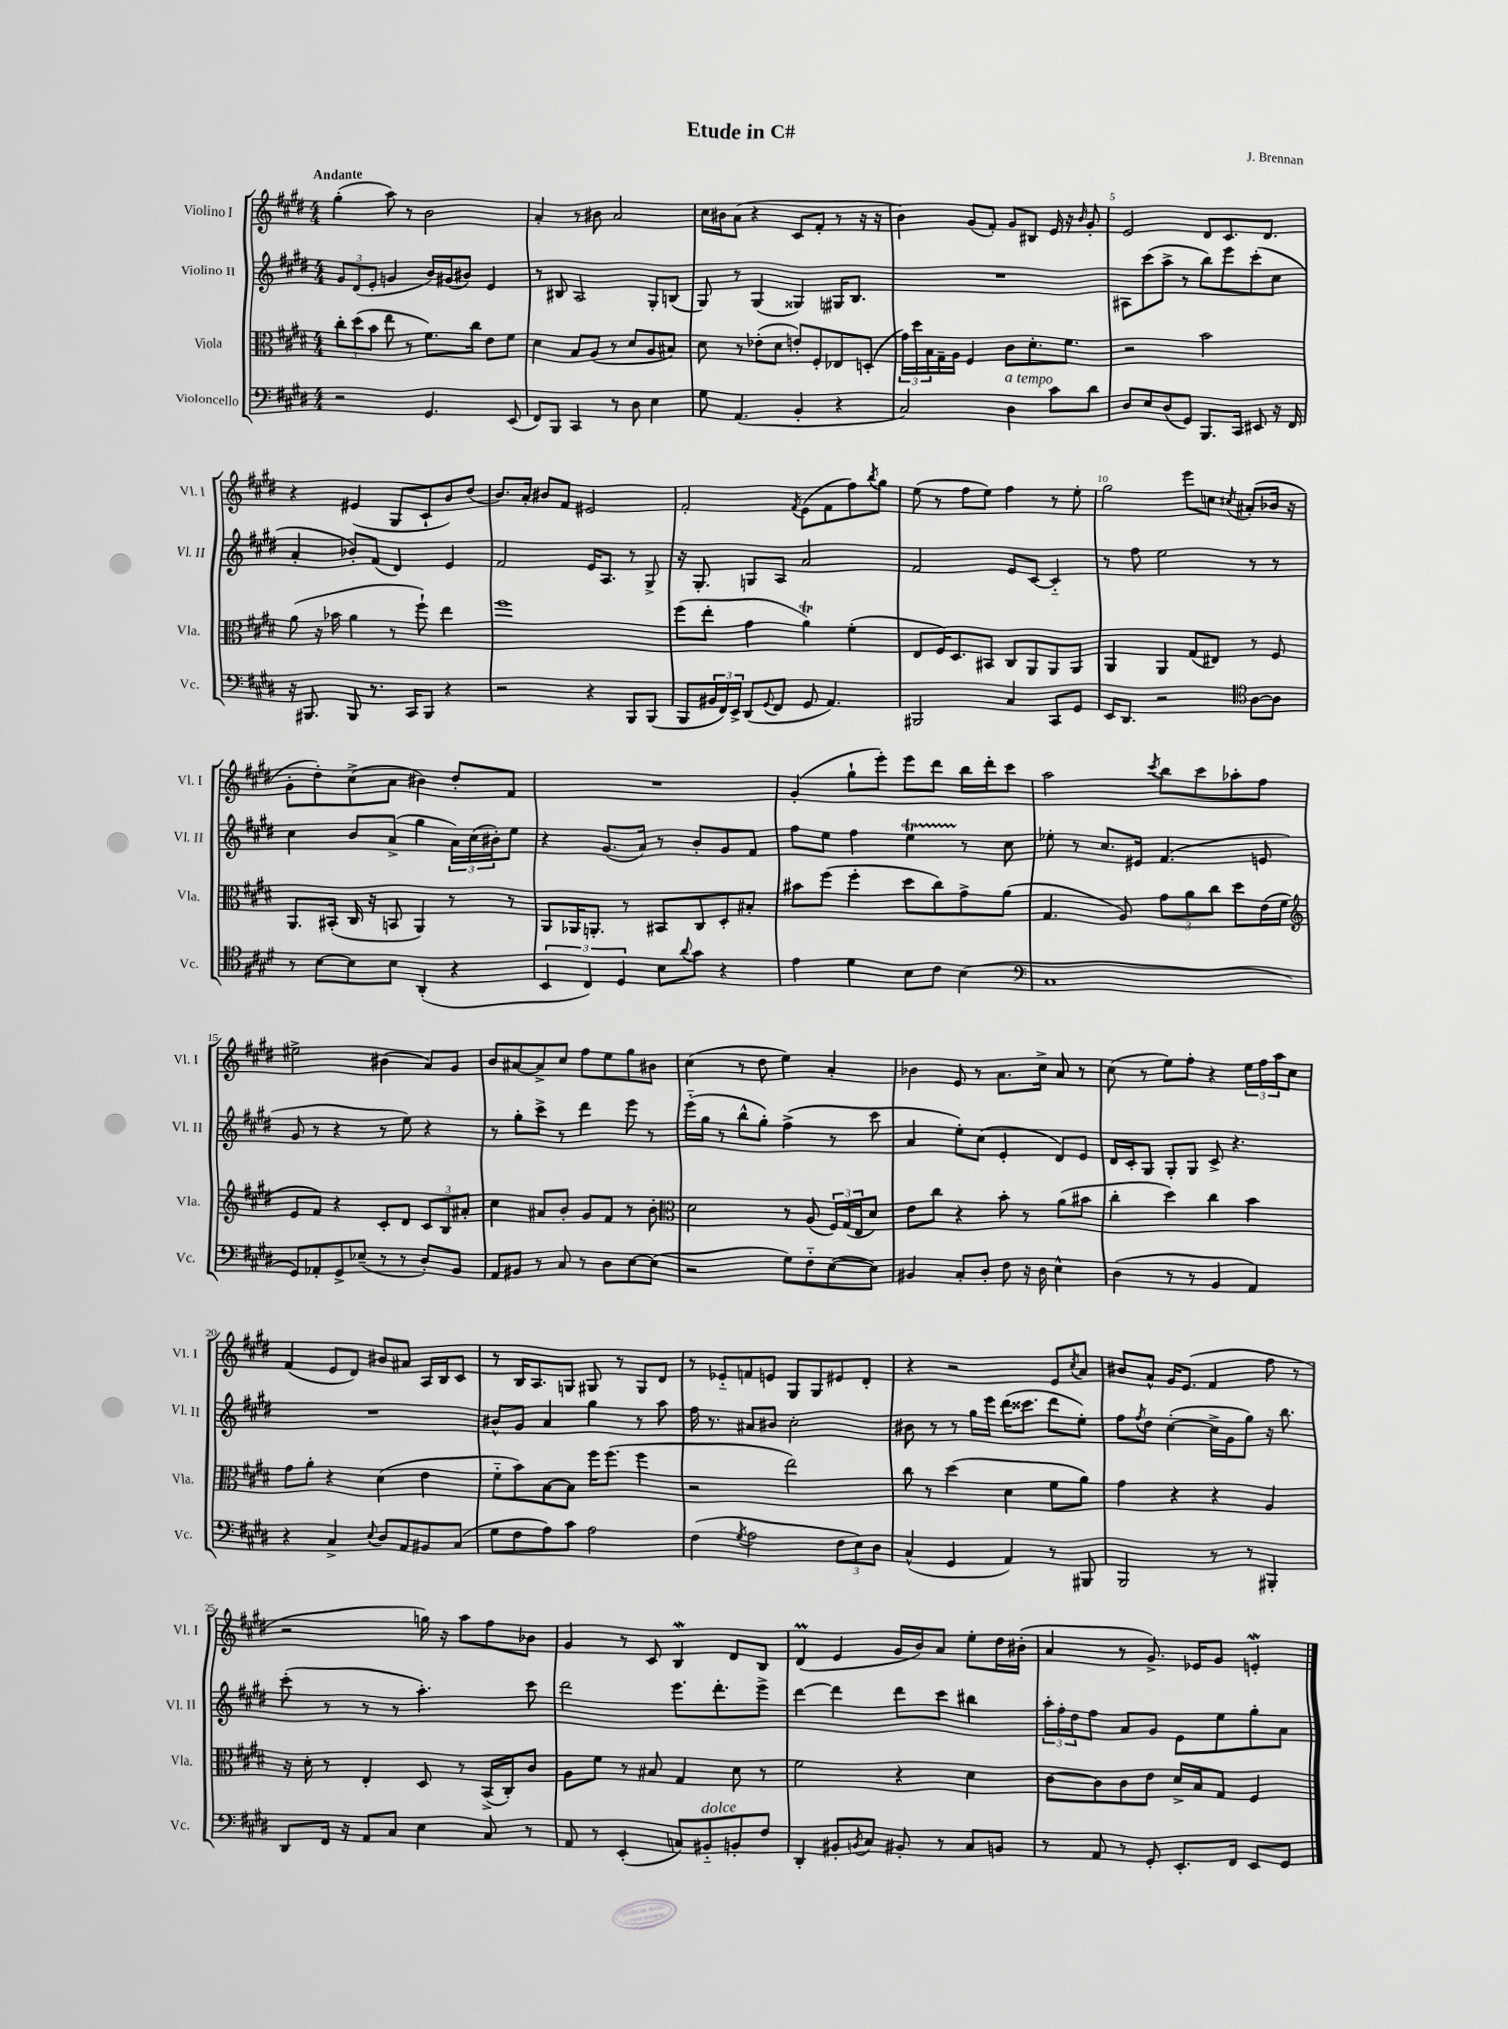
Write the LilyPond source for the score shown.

\header { title = "Etude in C#" composer = "J. Brennan" }
<<
\new StaffGroup <<
\new Staff = "s0" \with { instrumentName = "Violino I" shortInstrumentName = "Vl. I" } {
    \clef treble \key e \major \numericTimeSignature \time 4/4 \tempo "Andante"
    gis''4-.( a''8) r8 b'2 |
    a'4-. r8 bis'8 a'2 |
    cis''16 bis'16 a'8( r4 cis'8 fis'8-. r8 r16 r16 |
    b'4) gis'8( fis'8-.) gis'8 bis8 e'16 r16 \grace { b'16 } gis'8-. |
    e'2 dis'8 cis'8. dis'8. |
    r4 eis'4( gis8 cis'8-! b'8) dis''8( |
    b'8.) a'16-. bis'8 fis'8 eis'2 |
    fis'2-. \acciaccatura { fis'8 } e'8( fis'8 fis''8) \acciaccatura { b''8 } gis''8 |
    e''8( r8 fis''8 e''8) fis''4 r8 e''8-. |
    gis''2 e'''8 c''8 \acciaccatura { cis''8 } ais'8-.( bes'16 r16 |
    gis'8-. dis''8-.) cis''8->( a'8 bis'4) dis''8-. fis'8 |
    R1 |
    gis'4-.( gis''8-! e'''8-.) e'''8 dis'''8 b''16 dis'''16-. cis'''8 |
    a''2 \acciaccatura { cis'''8 } b''8 cis'''8 aes''8-. fis''8 |
    eis''2-> bis'4( a'8) gis'8 |
    b'8 ais'8~ ais'8-> cis''8 fis''8 e''8 gis''8 bis'8 |
    cis''4( r8 dis''8 e''4) a'4-. |
    bes'4 e'8 r8 a'8. cis''16-> a'8 r8 |
    cis''8( r8 e''8) fis''8-. r4 \tuplet 3/2 { e''16 fis''16 a''16 } cis''8 |
    fis'4( e'8 dis'8) bis'8 ais'8 a16 b16 cis'8 |
    r8 b16 a8. g8 gis8 r8 gis8 dis'8 |
    r8 ees'8-_ f'8 e'8 gis8 gis8 eis'8 dis'8-. |
    r4 r2 e'8 \acciaccatura { cis''8 } a'8 |
    bis'8 a'8-^ gis'16 e'8.( fis'4 fis''8 r8 |
    r2 g''16) r16 a''8 fis''8 bes'8 |
    gis'4 r8 cis'8 b4\mordent dis'8 b8 |
    dis'4\prall( e'4 gis'16 b'16) a'8 e''8-. dis''16 bis'16-.( |
    a'4 r8 gis'8.->) ees'16 gis'8 e'4-.\mordent \bar "|." |
}
\new Staff = "s1" \with { instrumentName = "Violino II" shortInstrumentName = "Vl. II" } {
    \clef treble \key e \major \numericTimeSignature \time 4/4
    \tuplet 3/2 { gis'8 dis'8( e'8-. } g'4 b'16) gis'16( bis'8) e'4 |
    r8 bis8 a2 gis8-. b8( |
    gis8) r8 gis4( gisis4) gis16 b8. |
    R1 |
    ais8 cis'''8( a''8-> r8 b''8) e'''8 cis'''8-.( cis''8 |
    a'4-. bes'8-.) fis'8( dis'4) e'4 |
    fis'2 e'16 a8. r8 gis8-> |
    r16 gis8.-. g8 a8 a'2 |
    fis'2 e'8 cis'8~ cis'4-_ |
    r8 fis''8 e''2 r8 r8 |
    cis''4 b'8 a'8->( gis''4 \tuplet 3/2 { a'16) cis''16( bis'16-.) } e''8 |
    r4 gis'8.( a'16) r8 b'8-. gis'8 fis'8 |
    fis''8 e''8 fis''4 e''4\startTrillSpan r8\stopTrillSpan cis''8 |
    ees''8-. r8 cis''8. eis'16 fis'4.( e'8 |
    gis'8 r8 r4 r8 e''8) r4 |
    r8 gis''8-. cis'''8-> r8 dis'''4 e'''8 r8 |
    e'''16-_( gis''16 r8 b''8-^ gis''8-.) fis''4->( r8 cis'''8 |
    a'4 e''8-.) cis''8( e'4-. dis'8) e'8 |
    dis'16 cis'16-. gis8 gis8-. gis8 cis'8-> r4. |
    R1 |
    bis'8-^ gis'8 a'4 gis''4 r8 a''8 |
    fis''16 r8. ais'8 bis'8 cis''2-. |
    bis'8 r8 r8 gis''16 e'''16 dis'''16( cisis'''8. dis'''8 e''8-.) |
    fis''8 \acciaccatura { fis''8 } dis''8 cis''4~-.( cis''16-> gis'16 gis''8) r16 b''8. |
    cis'''8-.( r8 r8 r8 a''4.-.) cis'''8 |
    dis'''2 e'''8. dis'''8.-. e'''8-> |
    dis'''4~ dis'''4 dis'''8 cis'''8 bis''4 |
    \tuplet 3/2 { a''16-. fis''16-. dis''16 } fis''8 a'8 gis'8 e'8 e''8 gis''8-. a'8 \bar "|." |
}
\new Staff = "s2" \with { instrumentName = "Viola" shortInstrumentName = "Vla." } {
    \clef alto \key e \major \numericTimeSignature \time 4/4
    \tuplet 3/2 { cis''8-. dis''8( b'8 } e''8 r8 fis'8.) cis''16 e'8 fis'8 |
    dis'4 b8 a8( r8 dis'8 a8 bis8) |
    dis'8 r8 ees'8-.( dis'8 e'8-.) fis8-. ees8 d8-.( |
    \tuplet 3/2 { gis'16) dis''16 b16 } gis16-- a16 fis4 cis'8 dis'8.-. fis'8. |
    r2 b'2 |
    a'8( r16 bes'16 a'4 r8 fis''8-!) e''4 |
    fis''1 |
    fis''8( e''8-. gis'4 a'4\trill) fis'4-.( |
    e8 fis16) dis8. bis,8 cis8 a,8 a,8 a,8 |
    a,4 a,4 gis8( eis8) r8 fis8 |
    a,8. bis,16-.( cis16 r16 b,8 a,4) r8 r8 |
    a,8 aes,16 a,8.-. r8 bis,8 cis8 dis8-. bis8-. |
    bis'8 fis''8( fis''4-. dis''8 cis''8) gis'8-> a'8( |
    gis4. a8) \tuplet 3/2 { gis'8 a'8 cis''8 } dis''8 e'16( fis'16 |
    \clef treble e'8 fis'8) r4 cis'8-. dis'8 \tuplet 3/2 { cis'8 b8 ais'8-. } |
    cis''4 ais'8 b'8-. gis'8 fis'8 r8 b'8-. |
    \clef alto dis'2 r8 a8( \tuplet 3/2 { fis16) gis16( e16 } dis'8) |
    e'8 cis''8 r4 b'8-. r8 a'8( bis'8 |
    cis''4-. dis''4) cis''4 b'4 |
    gis'8 a'8-. r4 dis'4( e'4 |
    fis'8-_ b'8) b8~ b8 fis''16 fis''8.( fis''4 |
    r2 e''2) |
    cis''8 r8 dis''4( dis'4 fis'8 a'8) |
    gis'4 r4 r4 a4 |
    r16 dis'16-. r8 e4-. dis8 r8 b,16->( cis16-.) cis'8 |
    a8 fis'8 r8 bis8 gis4 dis'8 r8 |
    fis'2 r4 dis'4 |
    cis'8~ cis'8 cis'8 e'8 dis'16-> b16 gis8 fis4 \bar "|." |
}
\new Staff = "s3" \with { instrumentName = "Violoncello" shortInstrumentName = "Vc." } {
    \clef bass \key e \major \numericTimeSignature \time 4/4
    r2 gis,4. e,8( |
    fis,8) b,,8 cis,4 r8 dis8 e4 |
    gis8 a,4.( b,4-. r4 |
    cis2) dis4^\markup { \italic "a tempo" } cis'8 dis'8 |
    dis8 e8 dis8( gis,8) b,,8. cis,16 eis,8 r16 fis,16 |
    r16 bis,,8. bis,,8 r8. cis,16 bis,,8 r4 |
    r2 r4 b,,8 b,,8( |
    b,,8 \tuplet 3/2 { bis,16 fis,16) e,16-> } dis,8( \appoggiatura { gis,8 } fis,8 gis,8 a,4.) |
    bis,,2 cis4 cis,8 gis,8 |
    e,16 dis,8. r2 \clef tenor a8~ a8 |
    r8 b8~ b8 b8 a,4-.( r4 |
    \tuplet 3/2 { b,4 cis4) dis4 } b8 \appoggiatura { a'8 } gis'8 r4 |
    e'4 dis'4 b8 cis'8 b4( |
    \clef bass cis1 |
    gis,8) aes,8-. gis,8-> ees8--( r8 r8 dis8-.) b,8 |
    a,8 bis,8 r8 cis8 r8 dis8 e8~ e8( |
    r2 gis8) fis8-_ e8~( e8) |
    bis,4 cis8-. dis8-. fis8 r16 dis16 e4-^ |
    dis4( r8 r8 b,4 a,4) |
    r4 cis4-> \appoggiatura { e8 } dis8 a,8 bis,8 cis8( |
    gis8 fis8 a8) cis'8 a2 |
    fis4( \acciaccatura { gis8 } a2 \tuplet 3/2 { fis8 e8) dis8 } |
    cis4-^( gis,4 a,4) r8 bis,,8 |
    b,,2 r8 r8 bis,,4-. |
    dis,8 fis,16 r16 a,8 cis8 e4 cis8 r8 |
    a,8 r8 e,4-.( c8) bis,8-_^\markup { \italic "dolce" } b,8-. fis8 |
    dis,4-. bis,8-. \acciaccatura { b,8 } cis8 bis,8-. r8 cis8 b,8 |
    r8 a,8 r8 gis,8-. e,8.-. fis,16 e,8 gis,8 \bar "|." |
}
>>
>>
\layout { \context { \Score \override BarNumber.break-visibility = ##(#f #t #t) barNumberVisibility = #(every-nth-bar-number-visible 5) } }
